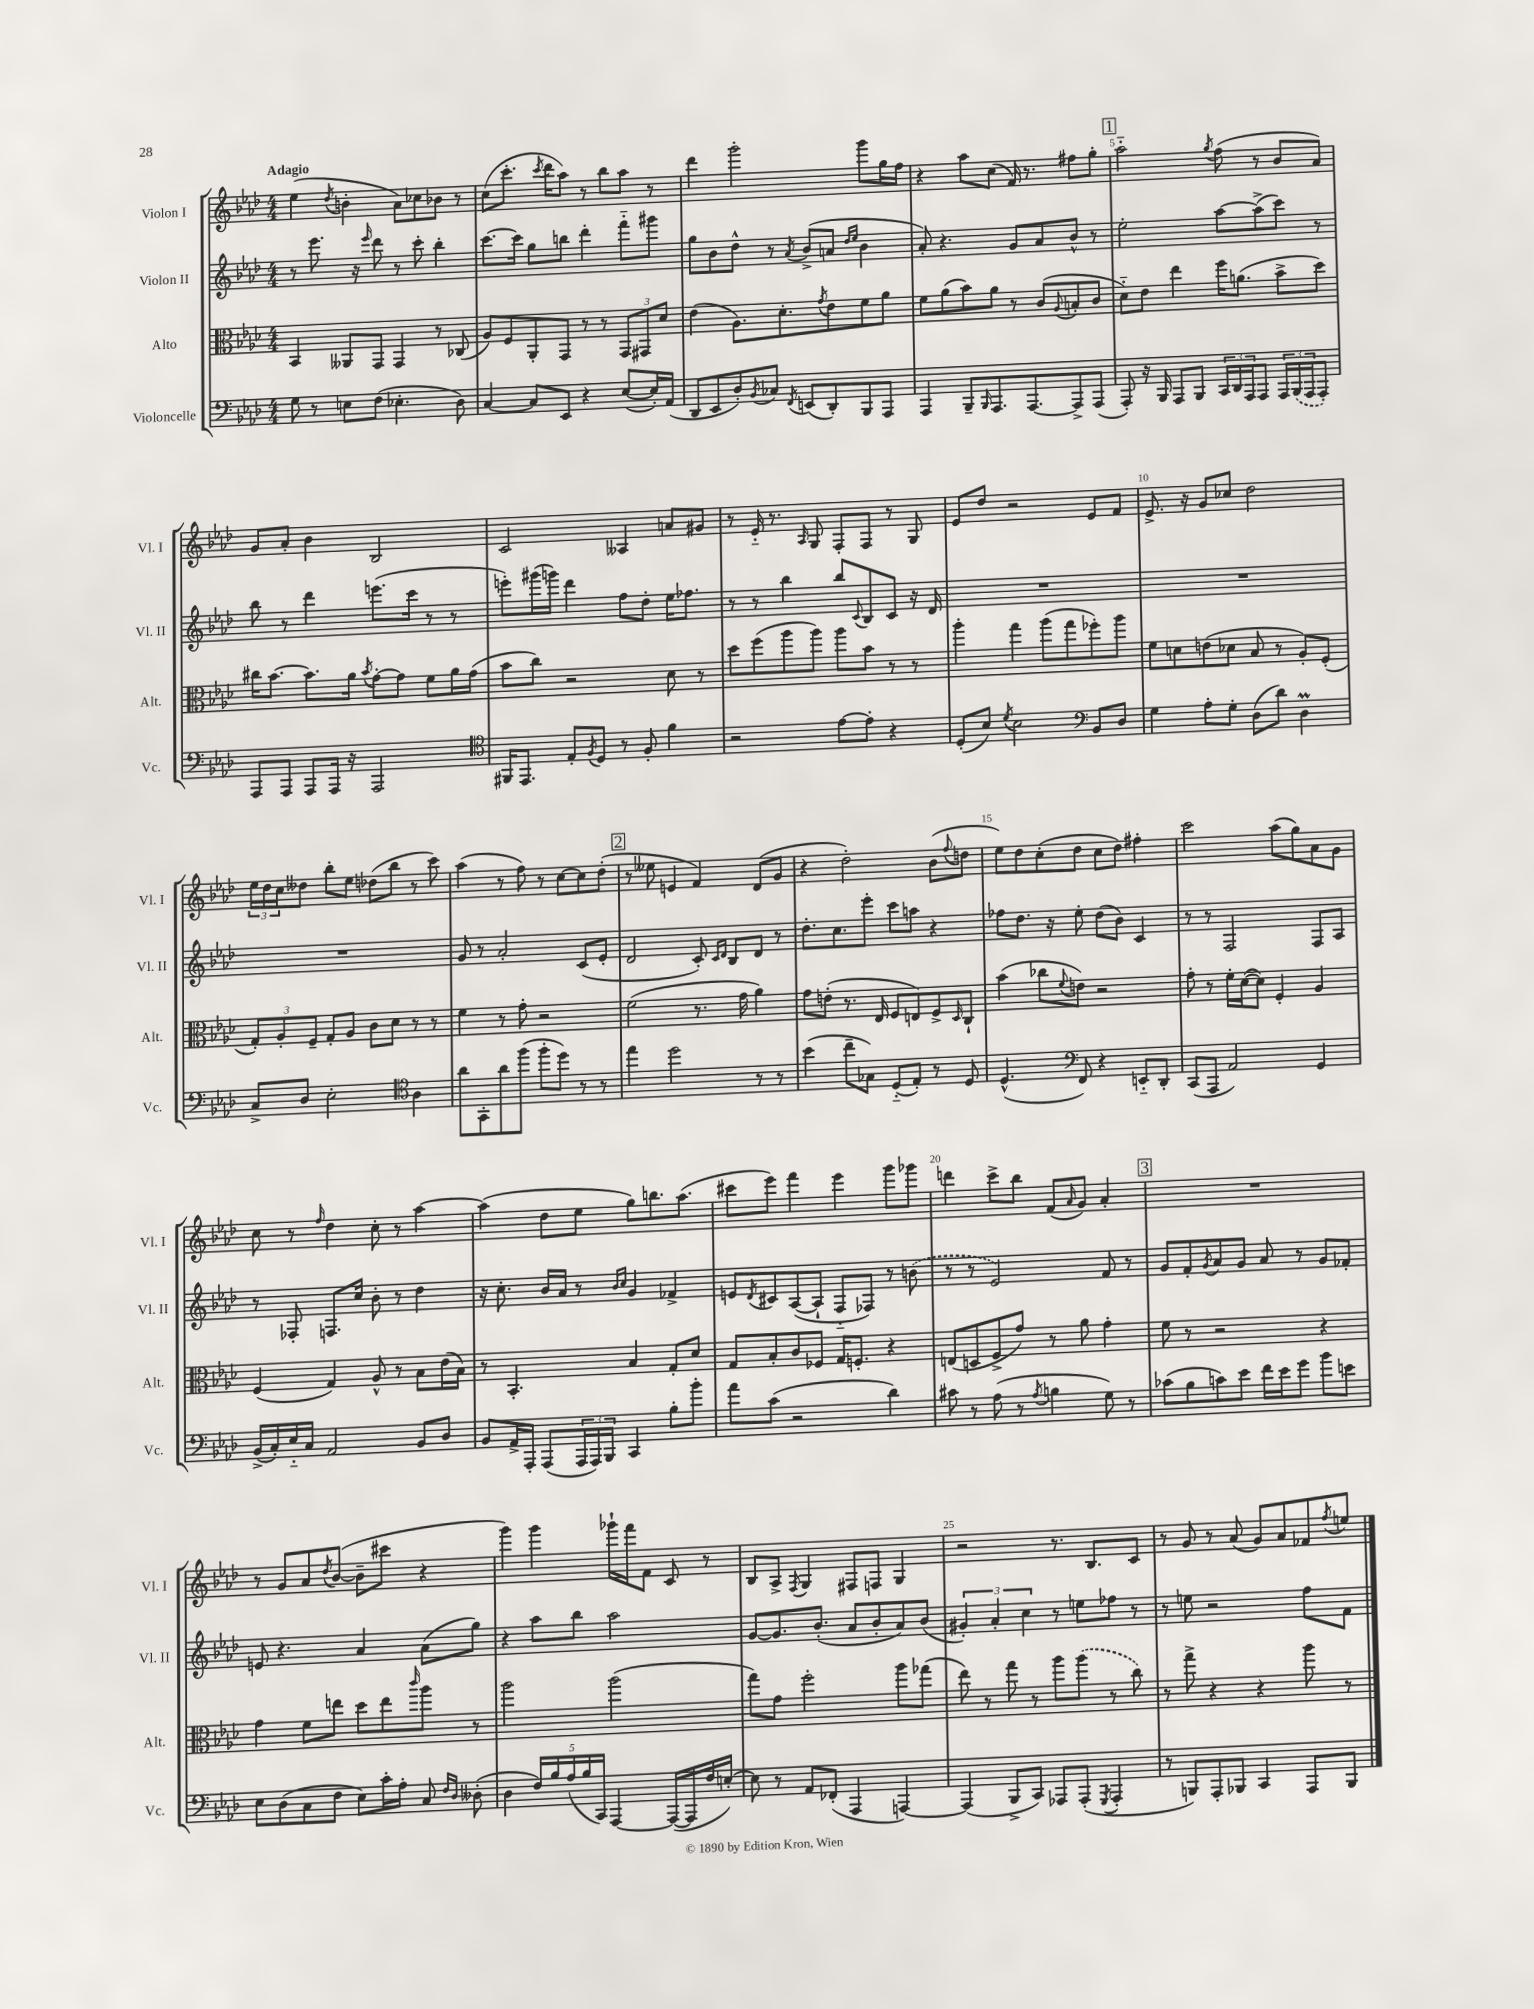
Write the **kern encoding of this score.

**kern	**kern	**kern	**kern
*part4	*part3	*part2	*part1
*staff4	*staff3	*staff2	*staff1
*I"Violoncelle	*I"Alto	*I"Violon II	*I"Violon I
*I'Vc.	*I'Alt.	*I'Vl. II	*I'Vl. I
*clefF4	*clefC3	*clefG2	*clefG2
*k[b-e-a-d-]	*k[b-e-a-d-]	*k[b-e-a-d-]	*k[b-e-a-d-]
*M4/4	*M4/4	*M4/4	*M4/4
=1	=1	=1	=1
!	!	!	!LO:TX:a:B:t=Adagio
8G\	4BB-/	8r	(4ee-\
8r	.	8.eee-\	.
.	.	.	8qdd-/
8En\L	8AA--X/L	.	4bn'\
.	.	16r	.
.	.	16qqeee-/	.
(8F\J	8GG/J	8ddd-\	.
4.E-X'\	4GG/	8r	8a-\L)
.	.	8ccc'\	8cc-X\
.	8r	4bb-'\	8b-X\J
8D-\)	(8C-X/	.	8r
=2	=2	=2	=2
[4C/	8A-/L)	[8.ccc\L	(8cc\L
.	8F/	.	8.ccc'\J
.	.	16ccc\Jk]	.
8C/L]	8AA-'/	8gg\L	.
.	.	.	8qccc/
.	.	.	16ddd-\KL
8EE-/J	8GG/J	8bbn\J	8aa-\J)
4r	8r	4ddd-'\	8r
.	8r	.	8bb-\L
([8E-/L	12GG/L	8fff\L	8aa-\J
.	12GG#X/	.	.
16E-'/L])	.	8ggg#X\J	8r
.	12d-/J	.	.
(16AA-/JJ	.	.	.
=3	=3	=3	=3
8DD-/L	(4e-\	8gg\L	4ddd-\
8EE-/	.	8b-\	.
8D-'/)	8.A-\L)	8dd-^^\J	2ggg'\
8qBB-/	.	.	.
8C-X/J	.	8r	.
.	8.d-'\	.	.
8qFF/	.	8qa-/	.
(8EEn/L	.	(8b-^/L	.
.	8qg/	.	.
8DD-'/)	8e-\	8an/J	.
.	.	16qqdd-/LL	.
.	.	16qqee-/JJ	.
8BBB-/	8f\	4b-\	8ggg\L
8AAA-/J	8a-\J	.	16gg\L
.	.	.	16ff\JJ
=4	=4	=4	=4
4AAA-/	8f\L	8a-'/)	4r
.	(8a-\	4.r	.
8BBB-~/L	8b-\)	.	8aa-\L
16qqBBB-/	.	.	.
8.AAA-/	8a-\J	.	(8cc\J
.	8r	8g/L	16f/)
[8.AAA-/	.	.	8.r
.	(8c/L	8a-/	.
.	8qqA-/	.	.
8AAA-^/]	8Bn'/	8b-^^/J	8ff#X\L
(8AAA-/J	8c/J	8r	8gg'\J
!!LO:REH:place=s1:t=1
=5	=5	=5	=5
8AAA-'/)	8d-\L)	2ee-'\	2aa-\
16r	8e-\J	.	.
16BBB-/	.	.	.
8AAA-/L	4ee-\	.	.
8BBB-/J	.	.	.
.	.	.	8qgg/
24CC/LL	16ff\KL	[8aa-\L	(8ff\
24DD-/	.	.	.
.	(8.an\J	.	.
24AAA-/J	.	.	.
8AAA-/J	.	(8aa-^\]	8r
24AAA-/LL	8b-^\L	8ccc\J)	8b-/L
(24BBB-/	.	.	.
24AAA-/J	.	.	.
8AAA-'/J)	8dd-\J)	8r	8a-/J)
!!LO:LB:g=z
=6	=6	=6	=6
8AAA-/L	16cc#X\KL	8bb-\	8g/L
.	[8.b-\J	.	.
8AAA-/J	.	8r	8a-'/J
8AAA-/L	8.b-\L]	4ddd-\	4b-\
16AAA-/Jk	.	.	.
16r	16a-\Jk	.	.
.	8qb-/	.	.
2AAA-/	[8g'\L	(8.eeen\L	2B-/
.	8g\J]	.	.
.	.	16ccc\Jk	.
.	8f\L	8r	.
.	16a-\L	8r	.
.	(16g\JJ	.	.
=7	=7	=7	=7
*clefC4	*	*	*
16FF#X/KL	8b-\L	8eeen'\L)	2c/
8.EE-/J	.	.	.
.	8cc\J)	(16ggg#X\L	.
.	.	16gggn\JJ)	.
8E-'/L	2r	4ddd-\	.
8qF/	.	.	.
8D-/J	.	.	.
8r	.	8ff\L	4A--X/
8F'/	.	8dd-'\J	.
4f\	8d-\	16ee-\KL	8an/L
.	.	8.ff-X\J	.
.	8r	.	8g#X/J
=8	=8	=8	=8
2r	8dd-\L	8r	8r
.	(8ff\	8r	16e-/
.	.	.	8.r
.	8aa-\	4bb-\	.
.	.	.	16qqA-/
.	8aa-\J)	.	8G/
[8e-\L	8aa-\L	8bb-/L	8F'/L
.	.	8qqc/	.
8e-'\J]	8b-\J	8B-/	8F/J
4r	8r	8c/J	8r
.	8r	16r	8G/
.	.	16d-/	.
=9	=9	=9	=9
(8D-'/L	4aa-'\	1r	8e-/L
8B-/J)	.	.	8dd-/J
8qd-/	.	.	.
2B-\	4gg\	.	2r
.	(8aa-\L	.	.
.	8gg\	.	.
*clefF4	*	*	*
8BB-/L	8ff-X'\)	.	8e-/L
8D-/J	8aa-\J	.	8f/J
=10	=10	=10	=10
4G\	8f\L	1r	8.e-^/
.	8dn\	.	.
.	.	.	16r
8A-'\L	(8en\	.	8g/L
8G'\J	8d-X\J	.	8cc-X/J
(8D-\L	8B-/	.	2dd-\
8d-\J)	8r	.	.
4D-M\	8A-'/L)	.	.
.	(8F'/J	.	.
!!LO:LB:g=z
=11	=11	=11	=11
8C^/L	12G'/L)	1r	24ee-\LL
.	.	.	24dd-\
.	12A-'/	.	24cc\J
8D-/J	.	.	8dd--X\J
.	12F~/J	.	.
2E-'\	8G'/L	.	8bb-'\L
.	8A-/J	.	8ee-\J
.	8c\L	.	(8dd-X\L
.	8d-\J	.	8bb-\J
*clefC4	*	*	*
4A-\	8r	.	8r
.	8r	.	8ccc\)
=12	=12	=12	=12
8a-\L	4f\	8g/	(4aa-\
8GG'\	.	8r	.
8a-\	8r	2a-'/	8r
(8ff\J	8g'\	.	8ff\)
8ff'\L	2r	.	8r
8dd-\J)	.	.	[8cc\L
8r	.	(8c/L	8cc\]
8r	.	8e-'/J	(8dd-'\J
!!LO:REH:place=s1:t=2
=13	=13	=13	=13
4ee-\	(2f\	2d-/	8r
.	.	.	8ee--X\
2dd-\	.	.	4en/
.	8.r	8c'/)	4f/)
.	.	16qqc/LL	.
.	.	16qqd-/JJ	.
.	.	8B-/L	.
.	16g\	.	.
8r	4a-\)	8d-/J	(8d-/L
8r	.	8r	8g/J
=14	=14	=14	=14
(4b-\	8g\L	8.dd-'\L	4r
.	(8en'\J	.	.
.	.	8.cc\	.
8cc~\L	8.r	.	2dd-'\)
8G-X\J)	.	8eee-'\J	.
.	16E-/	.	.
(8D-/L	8F/L	8ccc\L	.
8E-'/J)	8En/)	8aan\J	.
8r	8F^/	4r	(8b-\L
.	16qqD-/	.	8qqff/
8D-/	8C`/J	.	8ddn\J
=15	=15	=15	=15
(4.D-^^/	(4b-\	8ff-X\L	8ee-\L)
.	.	8.dd-\J	8dd-\
.	8cc-X\L	.	(8cc'\
.	.	16r	.
*clefF4	*	*	*
.	8qqf/	.	.
8FF/)	8en\J)	8ee-'\	8dd-\J
4r	2r	(8dd-\L	8cc\L
.	.	8b-\J)	8dd-\J)
8EEn/L	.	4c/	4ff#X'\
8DD-'/J	.	.	.
=16	=16	=16	=16
(8CC/L	8g'\	8r	2ccc\
8AAA-/J	8r	8r	.
2AA-/)	16f'\LL	2F/	.
.	([16d-\J	.	.
.	8d-\J])	.	.
.	4F'/	.	(8aa-\L
.	.	.	8gg\)
4GG/	4A-/	8F/L	8a-\
.	.	8A-/J	8g\J
!!LO:LB:g=z
=17	=17	=17	=17
(16BB-^/LL	(4F/	8r	8cc\
16C'/)	.	.	.
16E-/	.	8F-X'/	8r
16C/JJ	.	.	.
.	.	.	16qqff/
2AA-/	4G/)	8.Fn/L	4dd-\
.	.	16cc/Jk	.
.	8A-^^/	8b-'\	8cc'\
.	8r	8r	8r
8BB-/L	8B-\L	4dd-\	[4aa-\
8D-/J	(16e-\L	.	.
.	16B-\JJ)	.	.
=18	=18	=18	=18
8BB-/L	8r	16r	(4aa-\]
.	.	8.cc'\	.
16AA-^/L	4.BB-'/	.	.
16AAA-'/JJ	.	.	.
(8AAA-/L	.	16b-/LL	8dd-\L
.	.	16a-/JJ	.
24AAA-/L	.	8r	8ee-\J
24AAA-/)	.	.	.
24BBB-/JJ	.	.	.
.	.	16qqb-/LL	.
.	.	16qqcc/JJ	.
4CC/	4B-/	4g/	8gg\L)
.	.	.	8.bbn\
8B-'\L	8G'/L	4f-X^/	.
.	.	.	(8.aa-\J
8b-'\J	8d-/J	.	.
=19	=19	=19	=19
8a-\L	8G/L	8en/L	8ccc#X\L
.	.	8qd-/	.
(8c\J	8B-'/	8c#X/	8eee-\J)
2r	8c/	([8A-/	4fff\
.	8F-X/J	8A-`/J]	.
.	16G/KL	8F/L	4eee-\
.	8.Fn'/J	.	.
.	.	8F-X/J)	.
4d-\)	4r	8r	8ggg\L
.	.	(8bn\	8ggg-X\J
=20	=20	=20	=20
8c#X\	(8En/L	8r	4dddn\
8r	8Dn/	8r	.
(8A-\	8F^/	2e-/)	8ccc^\L
8r	8g/J)	.	8bb-\J
8qA-/	.	.	.
4Bn\	8r	.	(8f/L
.	.	.	16qqa-/
.	8a-\	.	8g/J)
8G\)	4g'\	8f/	4a-'/
8r	.	8r	.
!!LO:REH:place=s1:t=3
=21	=21	=21	=21
(8c-X\L	8f\	8g/L	1r
8B-\	8r	8f'/	.
.	.	8qg/	.
8cn\)	2r	8a-/	.
8e-\J	.	8g/J	.
16f\LL	.	8a-/	.
16e-\J	.	.	.
8g\J	.	8r	.
8b-\L	4r	8g/L	.
8en\J	.	8f-X'/J	.
!!LO:LB:g=z
=22	=22	=22	=22
8E-\L	4g\	8en/	8r
(8D-\	.	4.r	8g/L
8C\	8f\L	.	8a-/
.	.	.	8qdd-/
8F\J	8een\J	.	([8b-/J
8E-\L)	8dd-\L	4a-/	8b-~\L]
16c'\L	8ee\	.	8ccc#X\J
16A-'\JJ	.	.	.
.	16qqccc/	.	.
8C/	8aa-\J	(8a-\L	4r
16qqF/LL	.	.	.
16qqD-/JJ	.	.	.
(8D--X'\	8r	8gg\J)	.
=23	=23	=23	=23
4D-\	2aa-\	4r	4ggg\)
20F/LL)	.	8aa-\L	4ggg\
20B-/	.	.	.
(20A-/	.	.	.
.	.	8bb-\J	.
20B-/	.	.	.
20CC/JJ)	.	.	.
[4AAA-/	(2aa-\	2aa-\	16ggg-X`\LL
.	.	.	16fff\J
.	.	.	8f\J
(16AAA-/LL_	.	.	8c/
16AAA-/]	.	.	.
16F/	.	.	8r
[16En'/JJ)	.	.	.
=24	=24	=24	=24
8E\]	8gg\L)	[8g/L	8B-/L
8r	8g\J	8.g/]	8A-^/J
.	.	.	8qF/
8AA-/L	2ff'\	.	4G/
.	.	(8.b-'/J	.
(8FF-X'/J	.	.	.
4AAA-/	.	8a-/L	8F#X/L
.	.	8b-'/	8Fn/J
[4AAAn/)	8aa-\L	8a-/)	4G/
.	(8gg-X\J	(8b-/J	.
=25	=25	=25	=25
(4AAA/]	8ee-\)	6g#X'/)	2r
.	8r	.	.
.	.	6a-'/	.
8BBB-^/L	8gg\	.	.
.	.	6cc\	.
8CC/J)	8r	.	.
8AAA-X/L	8aa-\L	8r	8.r
(8AAA-'/J	(8aa-\J	8een\L	.
.	.	.	8.B-/L
8qGGG/	.	.	.
4AAA-'/	8r	8ff-X\J	.
.	8cc\)	8r	8c/J
=26	=26	=26	=26
8r	8r	8r	8r
8BBBn/L)	8gg^\	8een\	8g/
8AAA-'/	4r	2r	8r
8BBB-X/J	.	.	(8a-/
4CC/	4r	.	8g/L)
.	.	.	8a-/
8AAA-/L	8aa-\	8ff\L	8f-X/
.	.	.	8qff/
8BBB-/J	8r	8f\J	8een/J
==	==	==	==
*-	*-	*-	*-
